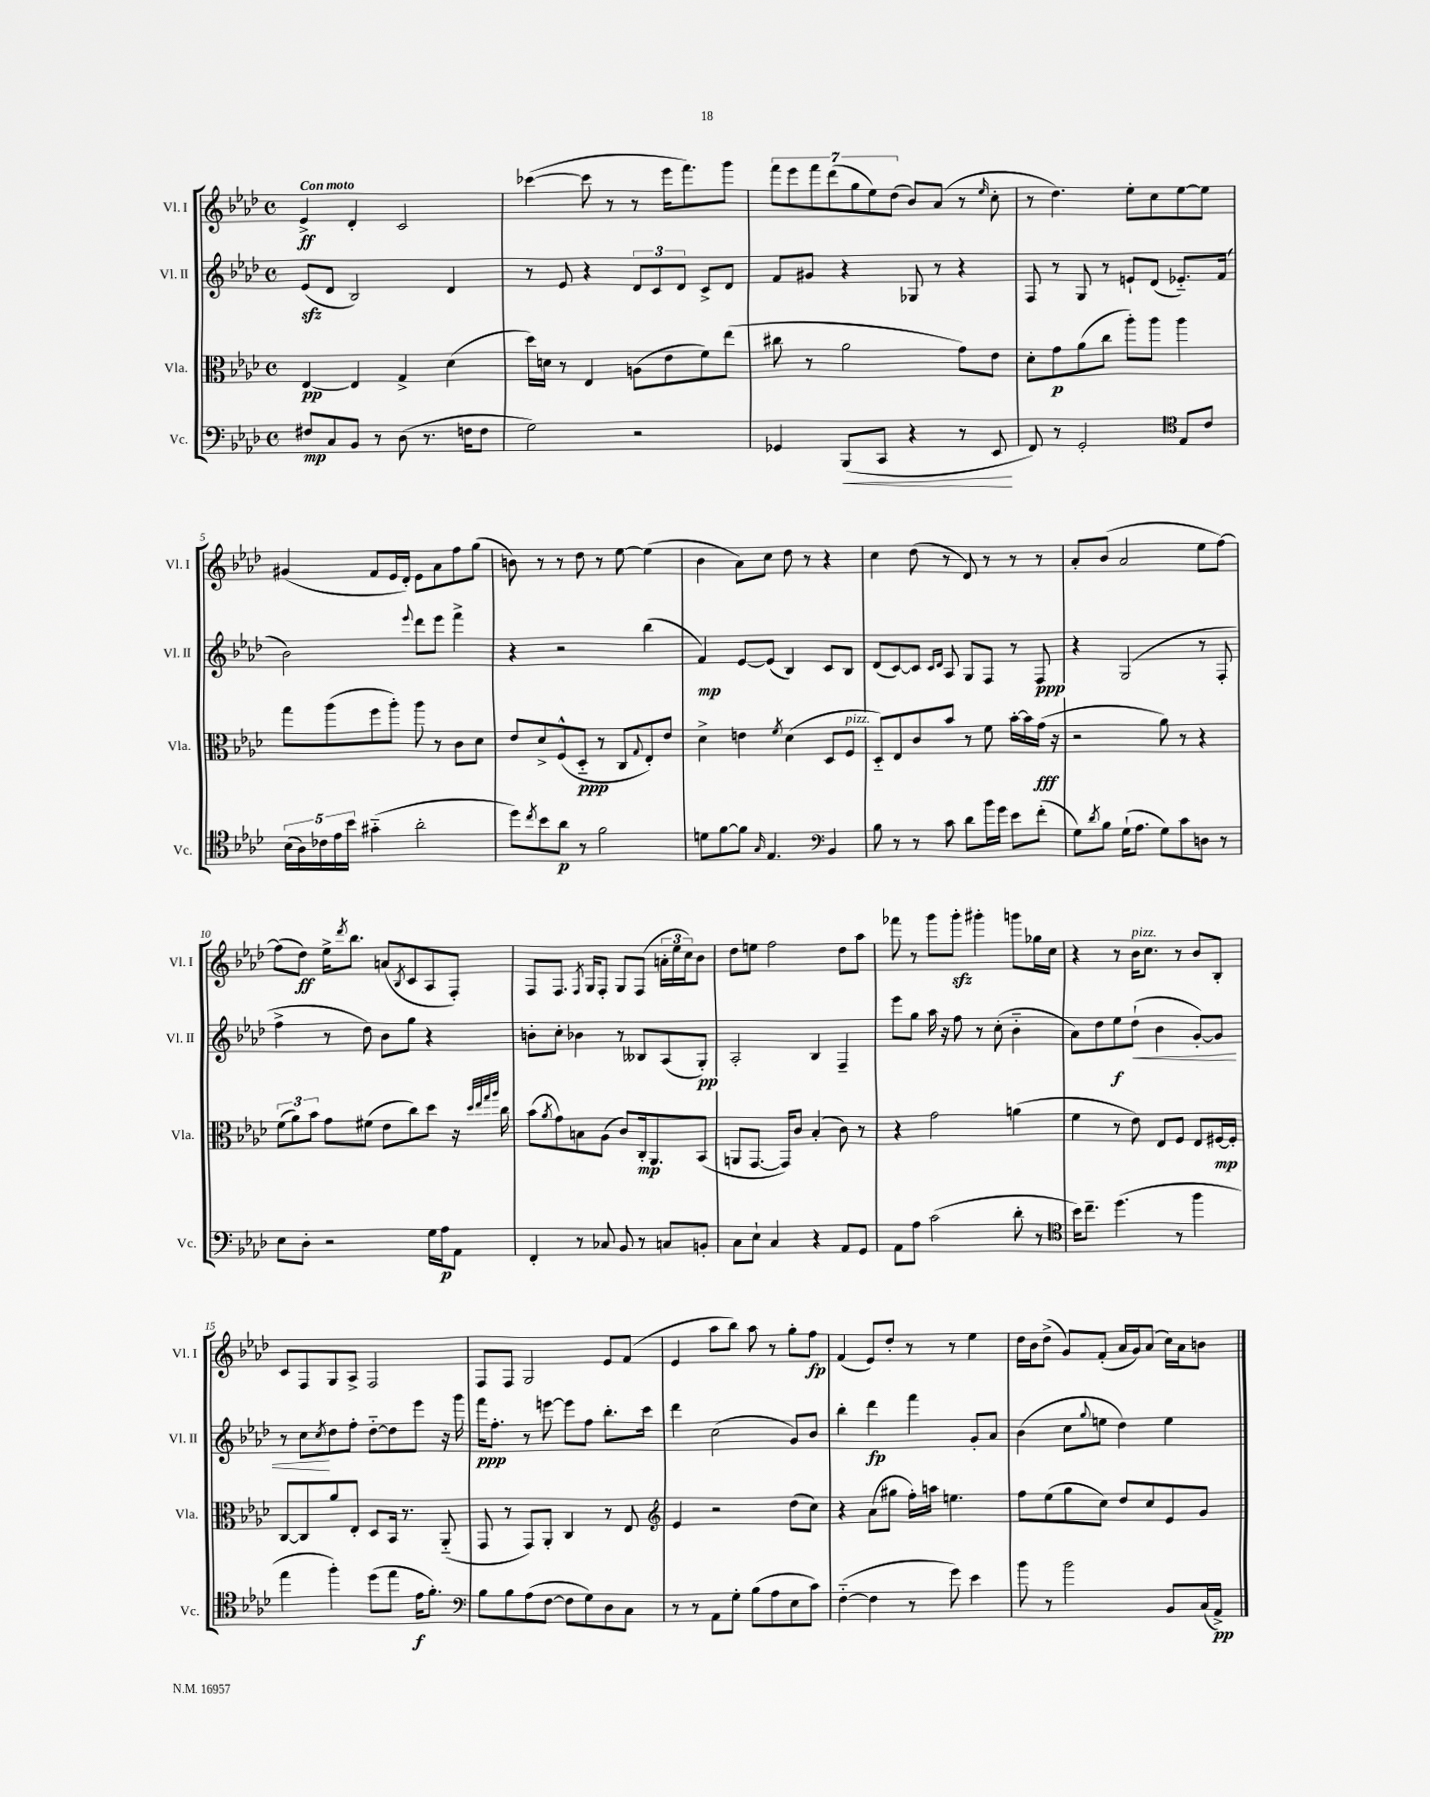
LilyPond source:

<<
\new StaffGroup <<
\new Staff = "s0" \with { instrumentName = "Vl. I" shortInstrumentName = "Vl. I" } {
    \clef treble \key aes \major \defaultTimeSignature \time 4/4 \tempo "Con moto"
    ees'4->\ff des'4-. c'2 |
    ces'''4~( ces'''8 r8 r8 ees'''16 f'''8.) g'''8 |
    \tuplet 7/4 { f'''8 ees'''8 f'''8 des'''8( g''8 ees''8) des''8( } bes'8) aes'8( r8 \grace { ees''16 } c''8-. |
    r8 des''4.) ees''8-. c''8 ees''8~ ees''8 |
    gis'4( f'8 ees'16 des'16-.) ees'8 aes'8 f''8 g''8( |
    b'8) r8 r8 des''8 r8 ees''8~ ees''4( |
    bes'4 aes'8) c''8 des''8 r8 r4 |
    c''4 des''8( r8 des'8) r8 r8 r8 |
    aes'8-. bes'8( aes'2 ees''8 f''8~) |
    f''8( des''8\ff) ees''16-> \acciaccatura { des'''8 } bes''8. a'8( \acciaccatura { bes8 } c'8 aes8 f8-.) |
    f8 f8. \acciaccatura { f8 } g16 f8-. g8 f8( \tuplet 3/2 { a'16-. ees''16 c''16) } bes'8 |
    des''8 e''8 f''2 des''8 aes''8 |
    fes'''8 r8 g'''8 g'''8-.\sfz gis'''4-. g'''8 ges''16 c''16 |
    r4 r8 bes'16^\markup { \italic "pizz." } c''8. r8 bes'8 bes8-. |
    c'8 f8 g8 aes8-> f2 |
    f8 f8 g2 ees'8 f'8( |
    ees'4 aes''8 bes''8) aes''8 r8 g''8-. f''8\fp |
    f'4( ees'8) des''8-. r8 r8 ees''4 |
    des''16 bes'16 des''8->( g'8) f'8-.( aes'16 g'16) aes'8( c''16) aes'16 b'8 \bar "|." |
}
\new Staff = "s1" \with { instrumentName = "Vl. II" shortInstrumentName = "Vl. II" } {
    \clef treble \key aes \major \defaultTimeSignature \time 4/4
    ees'8\sfz( des'8 bes2) des'4 |
    r8 ees'8 r4 \tuplet 3/2 { des'8 c'8 des'8 } c'8-> des'8 |
    f'8 gis'8 r4 ges8 r8 r4 |
    f8 r8 g8 r8 e'8-! des'8( ees'8.-_) f'16( |
    bes'2) \appoggiatura { ees'''8 } des'''8 ees'''8 f'''4-> |
    r4 r2 bes''4( |
    f'4\mp) ees'8~ ees'8( bes4) c'8 bes8 |
    des'8( c'8~) c'8 \grace { c'16 des'16 } aes8 g8 f8 r8 f8\ppp |
    r4 g2( r8 f8-. |
    f''4-> r8 des''8) bes'8 g''8 r4 |
    b'8-. c''8-. bes'4 r8 beses8 aes8( g8-.\pp) |
    aes2-. bes4 f4-- |
    ees'''8 g''8 aes''16 r16 f''8 r8 c''8-.( bes'4-_ |
    aes'8) des''8 ees''8\f des''8-!\<( bes'4 g'8~-.) g'8 |
    r8 c''8\! \acciaccatura { c''8 } des''8 f''8-. des''8~-_ des''8 ees'''8 r16 g'''16 |
    f'''16\ppp f''8.-. r8 e'''8~ e'''8 f''8 bes''8.-. c'''16 |
    des'''4 c''2( g'8) bes'8 |
    bes''4-. des'''4\fp f'''4 g'8-. aes'8 |
    bes'4( c''8 \appoggiatura { g''8 } e''8 des''4) e''4 \bar "|." |
}
\new Staff = "s2" \with { instrumentName = "Vla." shortInstrumentName = "Vla." } {
    \clef alto \key aes \major \defaultTimeSignature \time 4/4
    ees4~\pp ees4 g4-> des'4( |
    des''16) d'16 r8 ees4 a8( ees'8 f'8) ees''8( |
    cis''8 r8 aes'2 g'8) ees'8 |
    des'8-. g'8\p aes'8( c''8 aes''8-.) aes''8 aes''4 |
    g''8 aes''8( f''8 aes''8-.) aes''8 r8 c'8 des'8 |
    ees'8 des'8-> f8-^( des8-_\ppp r8 c8 \appoggiatura { g8 } ees8-.) ees'8 |
    des'4-> e'4 \acciaccatura { f'8 } des'4( des8 f8^\markup { \italic "pizz." } |
    des8-_) ees8 c'8 bes'8 r8 f'8 bes'16~-. bes'16 g'16\fff( r16 |
    r2 aes'8) r8 r4 |
    \tuplet 3/2 { f'8( aes'8) bes'8 } g'8 fis'8( ees'8 c''8) des''8 r16 \grace { des''32 ees''32 g''32 aes''32 } c''16 |
    bes'8( \acciaccatura { aes'8 } g'8) b8 aes8( c'8) c16-.\mp aes,8. bes,8( |
    a,8 g,8.~ g,16) c'8 bes4-.( c'8) r8 |
    r4 g'2 a'4( |
    f'4 r8 ees'8) ees8 f8 ees8 fis16~\mp fis16-. |
    c8~ c8 aes'8 ees8-. des8 bes,16 r8. aes,8-_( |
    g,8 r8 g,8) aes,8-. c4 r8 ees8 |
    \clef treble ees'4 r2 des''8( c''8) |
    r4 aes'8( gis''8 f''16-.) a''16 e''4. |
    f''8 ees''8( g''8 c''8) des''8 c''8 ees'8 g'8 \bar "|." |
}
\new Staff = "s3" \with { instrumentName = "Vc." shortInstrumentName = "Vc." } {
    \clef bass \key aes \major \defaultTimeSignature \time 4/4
    fis8\mp c8 bes,8 r8 des8( r8. f16 f8 |
    g2) r2 |
    ges,4 bes,,8\<( c,8 r4 r8 ees,8\! |
    f,8) r8 g,2-. \clef tenor ees8 c'8 |
    \tuplet 5/4 { bes16( aes16) ces'16 ees'16 bes'16 } gis'4-_( aes'2-. |
    des''8) \acciaccatura { c''8 } bes'8 aes'8\p r8 f'2 |
    d'8 f'8~ f'8 \grace { g16 } ees4. \clef bass bes,4 |
    bes8 r8 r8 c'8 des'8 bes'16 g'16 ees'8 f'8-.( |
    g8) \acciaccatura { des'8 } bes8 g16-!( aes8. g8) c'8 d8 r8 |
    ees8 des8-. r2 g16 aes16\p aes,8 |
    f,4-. r8 ces8 bes,8 r8 c8 b,8-. |
    c8 ees8-! c4 r4 aes,8 g,8 |
    aes,8 aes8 c'2( des'8-. r8 |
    \clef tenor bes'16) c''8.-- des''4.( r8 f''4 |
    ees''4 f''4-.) des''8( ees''8 ees'16\f f'8.-.) |
    \clef bass bes8 bes8 aes8( f8~ f8 g8) des8 c8 |
    r8 r8 aes,8 g8-. bes8( aes8 ees8 c'8) |
    f4~-_( f4 r8 g'8) ees'4 |
    bes'8 r8 bes'2 bes,8 c16( aes,16->\pp) \bar "|." |
}
>>
>>
